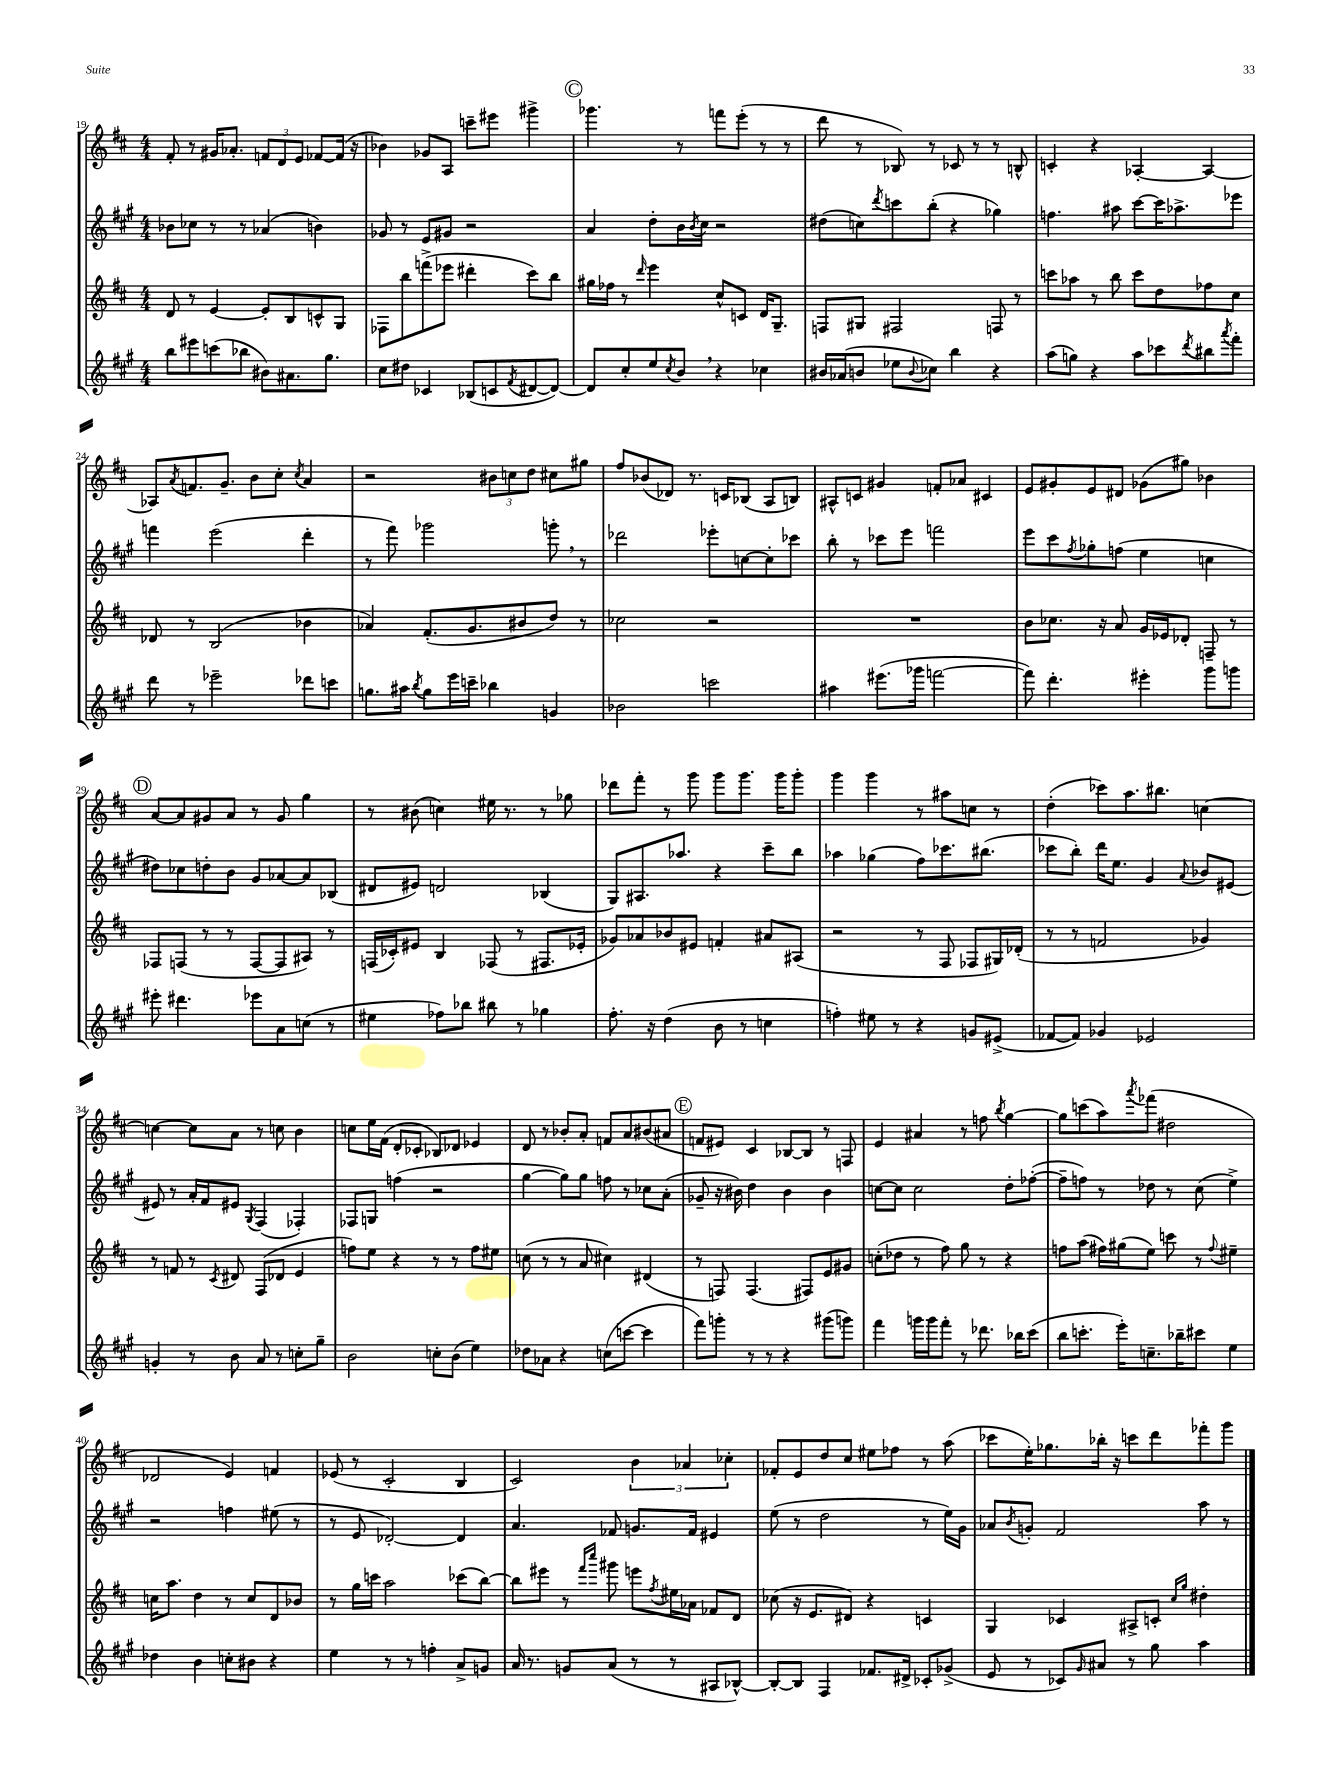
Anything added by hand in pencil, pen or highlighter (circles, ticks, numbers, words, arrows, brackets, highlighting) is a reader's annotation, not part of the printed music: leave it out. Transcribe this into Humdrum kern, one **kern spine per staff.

**kern	**kern	**kern	**kern
*part4	*part3	*part2	*part1
*staff4	*staff3	*staff2	*staff1
*clefG2	*clefG2	*clefG2	*clefG2
*k[f#c#g#]	*k[f#c#]	*k[f#c#g#]	*k[f#c#]
*M4/4	*M4/4	*M4/4	*M4/4
=19	=19	=19	=19
8bb\L	8d/	8b-X\L	8f#'/
8eee#X\	8r	8cc-X\J	8r
(8cccn\	[4e/	8r	16g#X/KL
.	.	.	8.a-X'/J
8bb-X\J	.	8r	.
8b#X\L)	8e'/L]	(4a-X/	12fn/L
.	.	.	12d/
8.a#X\	8B/	.	.
.	.	.	12e/J
.	8cn^^/	4bn\)	[8f-X/L
8.gg#\J	.	.	.
.	8G/J	.	(16f-/Jk]
.	.	.	16r
=20	=20	=20	=20
8cc#\L	8F-X\L	8g-X/	4b-X\)
8dd#X\J	8bb\	8r	.
4c-X/	(8fffn^\	8e/L	8g-X/L
.	8eee-X\J	8g#X/J	8A/J
(8B-X/L	4ddd#X'\	2r	8cccn~\L
8cn/	.	.	8eee#X\J
8qf#/	.	.	.
[8d#X/	8ccc#\L)	.	4ggg#X^\
8d#/J_)	8bb\J	.	.
!!LO:REH:place=s1:t=C
=21	=21	=21	=21
8d#/L]	16gg#X\LL	4a/	4.ggg-X\
.	16ff-X\JJ	.	.
8cc#'/	8r	.	.
.	16qqddd/	.	.
8ee/	4eee\	8dd'\L	.
8qcc#/	.	.	.
8b,/J	.	16b\L	8r
.	.	8qb/	.
.	.	16cc#\JJ	.
4r	8cc#^^/L	2r	8fffn\L
.	8cn/J	.	(8eee'\J
4cc-X\	16d/KL	.	8r
.	8.G~/J	.	.
.	.	.	8r
=22	=22	=22	=22
16b#X/LL	8Fn/L	(8dd#X\L	8ddd\
(16a-X/J	.	.	.
8bn/J	8G#X/J	8ccn\)	8r
.	.	8qddd/	.
8ee-X\L	2F#X/	8cccn\	8B-X/)
8qqb/	.	.	.
8cc-X\J)	.	(8bb'\J	8r
4bb\	.	4r	8c-X/
.	.	.	8r
4r	8Fn/	4gg-X\)	8r
.	8r	.	8Bn^^/
=23	=23	=23	=23
(8aa\L	8cccn\L	4.ffn\	4cn'/
8ggn\J)	8aa-X\J	.	.
4r	8r	.	4r
.	8bb\	8aa#X\	.
8aa\L	8ccc\L	[8ccc#\L	[4A-X'/
8ccc-X\	8dd\	16ccc#\K]	.
.	.	8.aa-X^\	.
8qddd/	.	.	.
8bb#X\	8ff-X\	.	4A-/_
8qaaa/	.	.	.
8fff#'\J	8cc#\J	8eee-X\J	.
!!LO:LB:g=z
=24	=24	=24	=24
8ddd\	8d-X/	4fffn\	8A-X/L]
.	.	.	8qa/
8r	8r	.	8.fn/
2eee-X~\	(2B/	(2eee\	.
.	.	.	8.g~/J
.	.	.	8b\L
.	.	.	8cc#'\J
.	.	.	8qcc#/
8ddd-X\L	4b-X\	4ddd'\	4a/
8cccn\J	.	.	.
=25	=25	=25	=25
8.ggn\L	4a-X/)	8r	2r
.	.	8fff#\)	.
16aa#X\Jk	.	.	.
8qbb/	.	.	.
8gg\L	(8.f#'/L	2ggg-X\	.
16eee\L	.	.	.
16cccn~\JJ	8.g/	.	.
4bb-X\	.	.	12b#X\L
.	.	.	12ccn\
.	8b#X/	.	.
.	.	.	12dd\J
4gn/	8dd/J)	8gggn',\	8cc#X\L
.	8r	8r	8gg#X\J
=26	=26	=26	=26
2b-X\	2cc-X\	2ddd-X\	8ff#/L
.	.	.	(8b-X/
.	.	.	8d-X/J)
.	.	.	8.r
2cccn\	2r	8eee-X'\L	.
.	.	.	16cn/KL
.	.	[8ccn\	(8B-X/J
.	.	8cc'\]	8A/L
.	.	8ccc-X\J	8Bn/J)
=27	=27	=27	=27
4aa#X\	1r	8bb'\	8A#X^^/L
.	.	8r	8cn/J
(8.eee#X\L	.	8ccc-X\L	4g#X/
.	.	8eee\J	.
16ggg-X\Jk	.	.	.
[2fffn\	.	2fffn\	8fn'/L
.	.	.	8a-X/J
.	.	.	4c#X/
=28	=28	=28	=28
8fff\])	8b\L	8eee\L	8e/L
4.ddd'\	8.cc-X\J	8ccc#\	8g#X'/
.	.	8qff#/	.
.	.	8gg-X'\	8e/
.	16r	.	.
.	8a/	(8ffn\J	8d#X/J
4eee#X'\	16g/LL	4ee\	(8g-X\L
.	16e-X/J	.	.
.	8d-X'/J	.	8gg#X\J)
8ggg#\L	8Fn~/	4ccn\	4b-X\
8gggn\J	8r	.	.
!!LO:LB:g=z
!!LO:REH:place=s1:t=D
=29	=29	=29	=29
8eee#X'\	8F-X/L	8dd#X\L)	[8a/L
4.ddd#X\	(8Fn/J	8cc-X\	8a/]
.	8r	8ddn'\	8g#X/
.	8r	8b\J	8a/J
8eee-X\L	[8F/L	8g#/L	8r
8a\	8F/]	[8a-X/	8g#/
(8ccn\J	8A#X/J)	8a-/]	4gg\
8r	8r	(8B-X/J	.
=30	=30	=30	=30
4ee#X\	(16Fn/LL	8d#X/L	8r
.	16c-X'/J)	.	.
.	8e#X/J	8e#X/J)	(8b#X\
8ff-X\L)	4B/	2dn/	4ccn\)
8bb-X\J	.	.	.
8bb#X\	(8F-X/	.	16ee#X\
.	.	.	8.r
8r	8r	.	.
4gg-X\	8.F#X/L	(4B-X/	8r
.	.	.	8gg-X\
.	16e-X'/Jk	.	.
=31	=31	=31	=31
8.ff#'\	8g-X/L)	8G#/L)	8ddd-X\L
.	8a-X/	8.A#X/	8fff#'\J
16r	.	.	.
(4dd\	8b-X/	.	8r
.	.	8.aa-X/J	.
.	8e#X/J	.	8ggg\
8b\	4fn'/	4r	8ggg\L
8r	.	.	8.ggg\J
4ccn\	8a#X/L	8ccc#~\L	.
.	.	.	16ggg\KL
.	(8A#X/J	8bb\J	8ggg'\J
=32	=32	=32	=32
4ffn'\)	2r	4aa-X\	4ggg\
8ee#X\	.	(4gg-X\	4ggg\
8r	.	.	.
4r	8r	8ff#\L)	8r
.	8F#/	8.ccc-X\	8aa#X\L
8gn/L	8F-X/L	.	8ccn\J
.	.	(8.bb#X\J	.
(8e#X^/J	16G#X/L)	.	8r
.	(16d-X'/JJ	.	.
=33	=33	=33	=33
[8f-X/L	8r	8ccc-X\L	(4dd'\
8f-/J])	8r	8bb'\J)	.
4g-X/	2fn/	16ddd\KL	8ccc-X\L)
.	.	8.ee\J	.
.	.	.	8.aa\
2e-X/	.	4g#/	.
.	.	.	8.bb#X\J
.	.	8qqa/	.
.	4g-X/)	8b-X/L	[4ccn\
.	.	[8e#X/J	.
!!LO:LB:g=z
=34	=34	=34	=34
4gn'/	8r	8e#X/]	4ccn\_
.	8fn/	8r	.
8r	8r	16a'/LL	8cc\L]
.	.	16f#/J	.
.	8qc#/	.	.
8b\	8d#X/	8e#X/J	8a\J
.	.	8qG#/	.
8a/	(8F#/L	(4F#/	8r
8r	8d-X/J	.	8ccn\
8ccn'\L	4e/	4F-X'/)	4b\
8gg#~\J	.	.	.
=35	=35	=35	=35
2b\	8ffn\L)	8F-X/L	8ccn\L
.	8ee\J	8Gn/J	16ee\L
.	.	.	(16f#\JJ
.	4r	(4ffn\	8d'/L
.	.	.	8c-X'/J
8ccn'\L	8r	2r	8B-X/L)
(8b\J	8r	.	8d-X/J
4ee\)	8ff\L	.	4e-X/
.	8ee#X\J	.	.
=36	=36	=36	=36
8dd-X\L	(8ccn\	[4gg#\	8d/
8a-X\J	8r	.	8r
4r	8r	8gg#\L])	8b-X'/L
.	8a/	8gg#\J	8a'/J
(8ccn\L	4cc#X\)	8ffn\	8fn/L
[8cccn\J	.	8r	8a/
4ccc\]	(4d#X/	8cc-X\L	(8b#X/
.	.	(8a'\J	8a#X/J
!!LO:REH:place=s1:t=E
=37	=37	=37	=37
8fff#\L)	8r	8g-X~/	8fn/L
8gggn'\J	8Fn/)	16r	8e#X/J)
.	.	16b#X\)	.
8r	(4.F/	4dd\	4c#/
8r	.	.	.
4r	.	4b#\	[8B-X/L
.	8F#X/L)	.	8B-/J]
(8ggg#X\L	8e/	4b#\	8r
8gggn\J)	8g#X/J	.	8Fn/
=38	=38	=38	=38
4fff#\	(8ccn'\L	[8ccn\L	4e/
.	8dd-X\J	8cc\J]	.
16gggn\LL	8r	2cc\	4a#X/
16ggg\J	.	.	.
8fff#'\J	8ff#\)	.	.
8r	8gg\	.	8r
8.ddd-X\	8r	.	8ffn\
.	.	.	8qbb/
.	4r	8dd'\L	[4gg\
16bb-X\KL	.	.	.
(8ccc#\J	.	([8ff-X'\J	.
=39	=39	=39	=39
8bb\L	8ffn\L	8ff-~\L]	8gg\L]
8.cccn'\J	(8aa\J	8ffn\J)	(8cccn\
.	16ff#X\LL)	8r	8aa\)
16eee'\KL)	(16gg#X\J	.	.
.	.	.	8qaaa/
8.ccn~\	8ee\J)	8dd-X\	(8fff-X\J
.	8cccn\	8r	2dd#X\
16bb-X~\K	.	.	.
8ccc#X\J	8r	(8cc#\	.
.	8qqff#/	.	.
4ee\	4ee#X~\	4ee^\)	.
!!LO:LB:g=z
=40	=40	=40	=40
4dd-X\	16ccn\KL	2r	2d-X/
.	8.aa\J	.	.
4b\	4dd\	.	.
8ccn'\L	8r	4ffn\	4e/)
8b#X\J	8cc/L	.	.
4r	8d/	(8ee#X\	4fn/
.	8b-X/J	8r	.
=41	=41	=41	=41
4ee\	8r	8r	(8e-X/
.	16gg\LL	8e/	8r
.	16cccn\JJ	.	.
8r	2aa\	[2d-X'/)	2c#'/
8r	.	.	.
4ffn'\	.	.	.
8a^/L	(8ccc-X\L	4d-/]	4B/
8gn/J	[8bb\J)	.	.
=42	=42	=42	=42
16a/	8bb\L]	4.a/	2c#/)
8.r	.	.	.
.	8eee#X\J	.	.
8gn/L	8r	.	.
.	16qqfff#/LL	.	.
.	16qqcccc#/JJ	.	.
(8a/J	8ggg#X\	8f-X/	.
8r	8eeen\L	8.gn/L	6b\
.	8qff#/	.	.
8r	16ee#X\L	.	.
.	.	.	6a-X/
.	16a-X\JJ	16f-/Jk	.
8A#X/L	8f-X/L	4e#X/	.
.	.	.	6cc-X'\
[8B-X^^/J)	8d/J	.	.
=43	=43	=43	=43
8B-'/L_	(8cc-X\	(8ee\	8f-X'/L
8B-/J]	16r	8r	8e/
.	8.e/L	.	.
4F#/	.	2dd\	8dd/
.	8d#X/J)	.	8cc#/J
8.f-X/L	4r	.	8ee#X\L
.	.	.	8ff-X\J
16d#X^/Jk	.	.	.
8c-X'/L	4cn/	8r	8r
(8g-X^/J	.	16ee\LL)	(8aa\
.	.	16g#\JJ	.
=44	=44	=44	=44
8e/	4G/	8a-X/L	8ccc-X\L
.	.	8qb/	.
8r	.	8gn'/J	16ee'\K)
.	.	.	8.gg-X\
8c-X/L)	4c-X/	2f#/	.
16qqg#/	.	.	.
8a#X/J	.	.	16bb-X'\Jk
.	.	.	16r
8r	8A#X^/L	.	8cccn\L
8gg#\	8cn'/J	.	8ddd\
.	16qqcc#/LL	.	.
.	16qqgg/JJ	.	.
4aa\	4dd#X'\	8aa\	8fff-X'\
.	.	8r	8ggg\J
==	==	==	==
*-	*-	*-	*-
